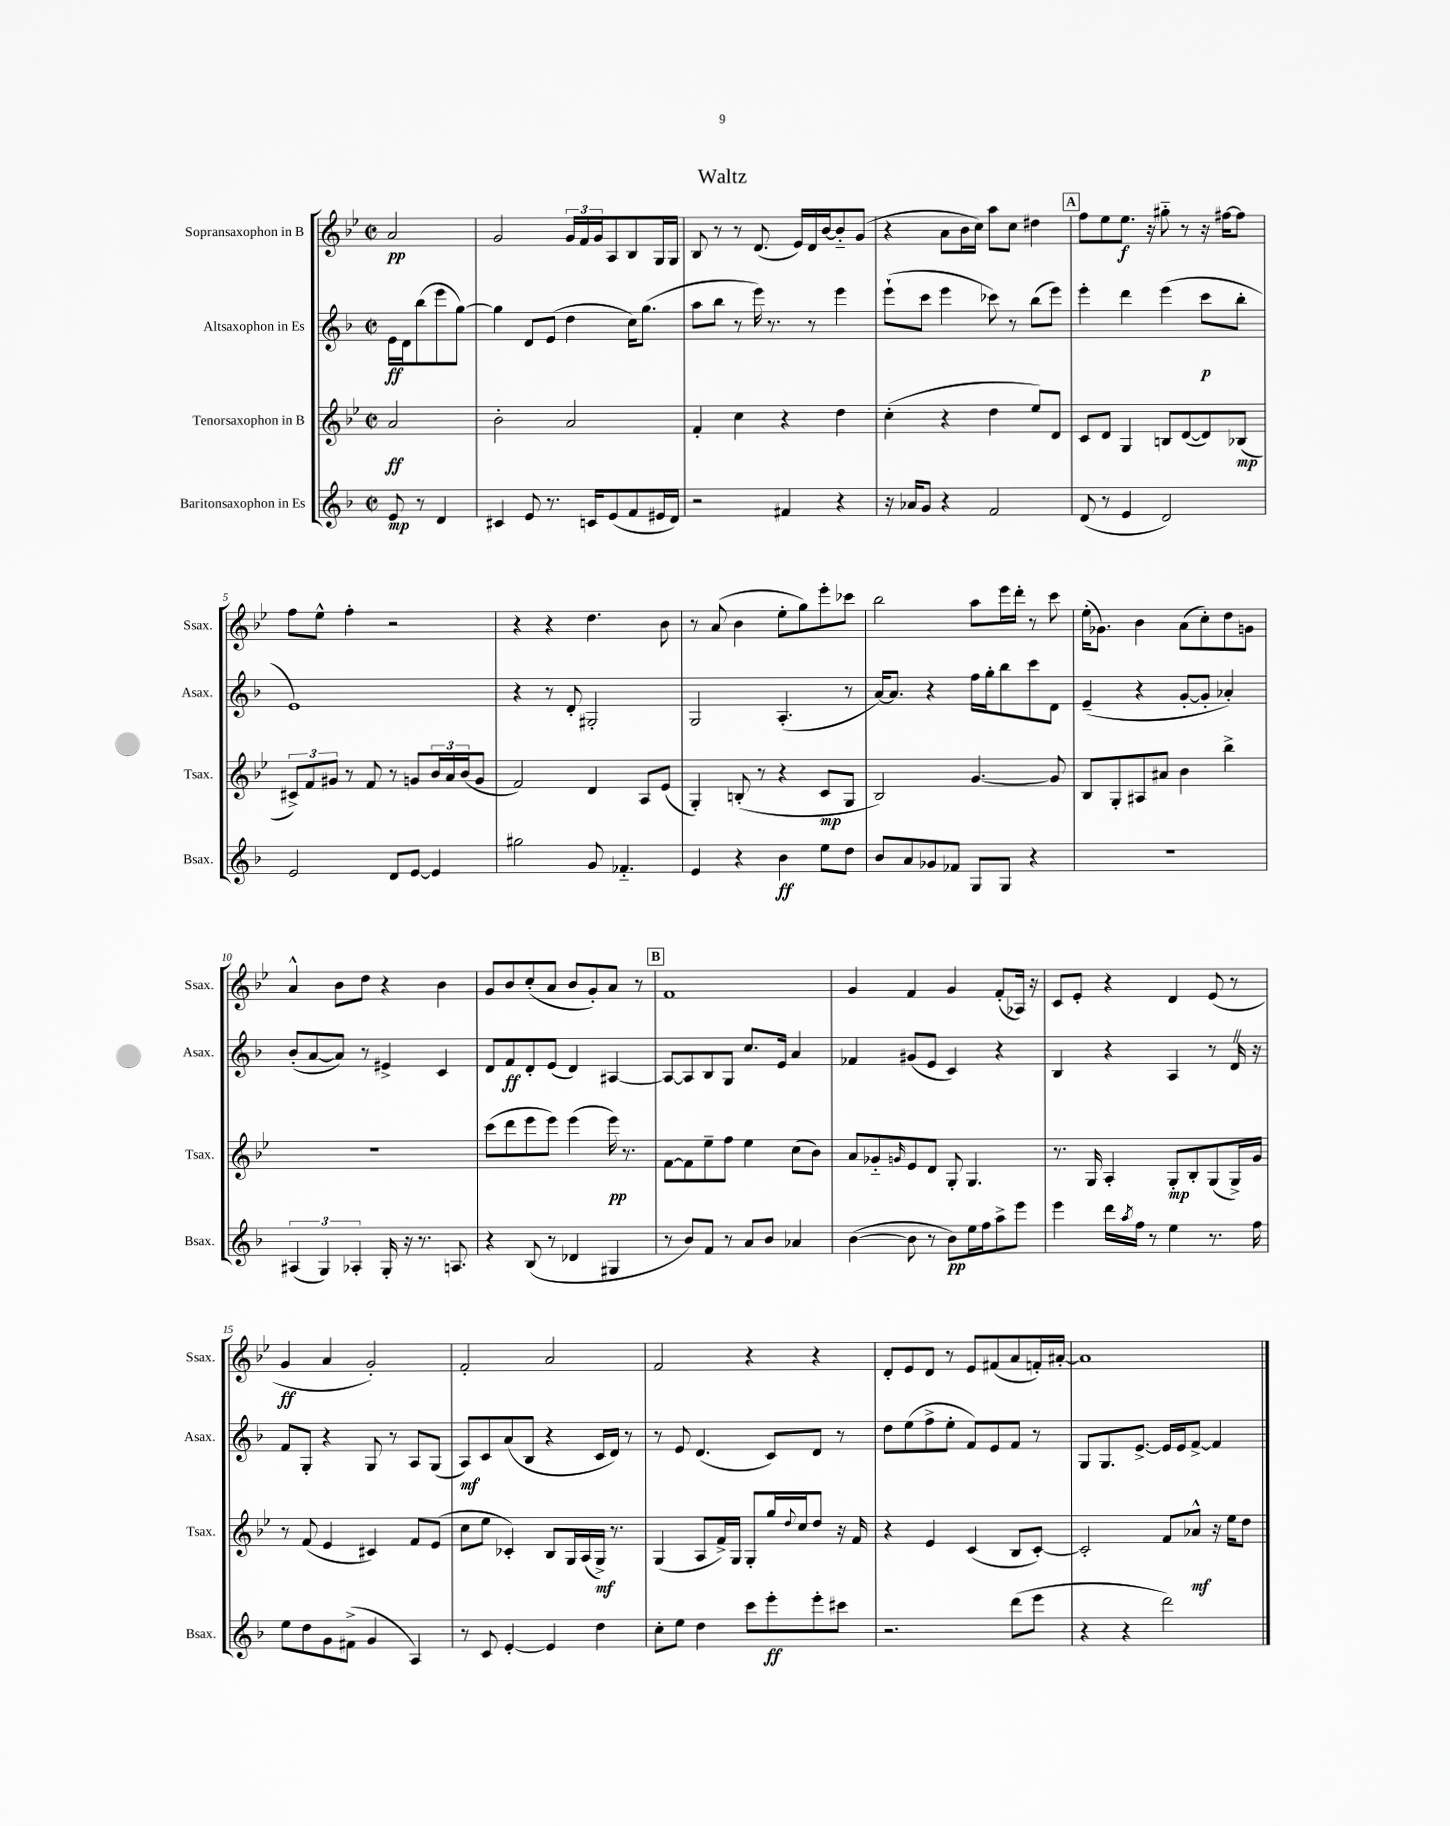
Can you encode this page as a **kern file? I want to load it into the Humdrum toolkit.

**kern	**kern	**kern	**kern
*staff4	*staff3	*staff2	*staff1
*clefG2	*clefG2	*clefG2	*clefG2
*k[b-]	*k[b-e-]	*k[b-]	*k[b-e-]
*M2/2	*M2/2	*M2/2	*M2/2
*met(c|)	*met(c|)	*met(c|)	*met(c|)
8e	2a	16e	2a
.	.	16d	.
8r	.	(8bb-	.
4d	.	8eee	.
.	.	[8gg)	.
=	=	=	=
4c#	2b-'	4gg]	2g
8e	.	8d	.
8.r	.	(8e	.
.	2a	4dd	24g
.	.	.	24f
16c	.	.	.
.	.	.	24g
(8e	.	.	8A
8f	.	16cc)	8B-
.	.	(8.gg	.
16e#	.	.	16G
16d)	.	.	16G
=	=	=	=
2r	4f'	8aa	8B-
.	.	8bb-	8r
.	4cc	8r	8r
.	.	16eee)	(8.d
.	.	8.r	.
4f#	4r	.	.
.	.	.	16e-)
.	.	8r	16d
.	.	.	[16b-
4r	4dd	4eee	8b-'~]
.	.	.	(8g
=	=	=	=
16r	(4cc'	(8eee`	4r
16a-	.	.	.
8g	.	8ccc	.
4r	4r	4eee	8a
.	.	.	16b-
.	.	.	16cc)
2f	4dd	8ccc-)	8aa
.	.	8r	8cc
.	8ee-)	(8bb-	4dd#
.	8d	8eee)	.
=	=	=	=
(8d	8c	4eee'	8ff
8r	8d	.	8ee-
4e	4G	4ddd	8.ee-
.	.	.	16r
2d)	8B	(4eee	8gg#'~
.	([8d	.	8r
.	8d])	8ccc	16r
.	.	.	[16ff#
.	(8B-	8bb-'	8ff#]
=	=	=	=
2e	12c#^)	1e)	8ff
.	12f	.	.
.	.	.	8ee-^^
.	12g#	.	.
.	8r	.	4ff'
.	8f	.	.
8d	8r	.	2r
[8e	8g	.	.
4e]	24b-	.	.
.	24a	.	.
.	(24b-	.	.
.	8g	.	.
=	=	=	=
2gg#	2f)	4r	4r
.	.	8r	4r
.	.	8d'	.
8g	4d	2G#'	4.dd
4.f-'~	.	.	.
.	8A	.	.
.	(8e-	.	8b-
=	=	=	=
4e	4G')	2G	8r
.	.	.	(8a
4r	(8B'	.	4b-
.	8r	.	.
4b-	4r	(4.A'	8ee-'
.	.	.	8gg)
8ee	8c	.	8eee-'
8dd	8G	8r	8ccc-
=	=	=	=
8b-	2B-)	[16a)	2bb-
.	.	8.a]	.
8a	.	.	.
8g-	.	4r	.
8f-	.	.	.
8G	[4.g	16ff	8aa
.	.	16gg'	.
8G	.	8bb-	16eee-
.	.	.	16ddd'
4r	.	8ccc	8r
.	8g]	8d	8ccc
=	=	=	=
1r	8B-	(4e~	(16ee-'
.	.	.	8.g-)
.	8G'	.	.
.	8A#	4r	4b-
.	8a#	.	.
.	4b-	[8g'	(8a
.	.	8g']	8cc')
.	4bb-^	4a-')	8dd
.	.	.	8g
=	=	=	=
(6A#	1r	(8b-'	4a^^
.	.	[8a	.
6G)	.	.	.
.	.	8a])	8b-
6A-'	.	.	.
.	.	8r	8dd
16G'	.	4e#^	4r
16r	.	.	.
8.r	.	.	.
.	.	4c	4b-
8.A	.	.	.
=	=	=	=
4r	(8ccc	8d	8g
.	8ddd	8f	8b-
(8B-	8eee-	8d'	(8cc'
8r	8eee-)	(8e	8a
4d-	(4eee-	4d)	8b-
.	.	.	8g')
4G#	16eee-)	[4A#	8a
.	8.r	.	.
.	.	.	8r
=	=	=	=
8r	[8f	8A#_	1f
8b-)	8f]	8A#]	.
8f	8ee-~	8B-	.
8r	8ff	8G	.
8a	4ee-	8.cc	.
8b-	.	.	.
.	.	16e	.
4a-	(8cc	4a	.
.	8b-)	.	.
=	=	=	=
([4b-	8a	4f-	4g
.	8g-'~	.	.
.	16qqg	.	.
8b-]	8e-	(8g#	4f
8r	8d	8e	.
8b-)	8G'	4c)	4g
16ee	4.G	.	.
16ff	.	.	.
8aa^	.	4r	(8f'
8eee	.	.	16A-)
.	.	.	16r
=	=	=	=
4eee	8.r	4B-	8c
.	.	.	8e-'
.	16G	.	.
16ddd	4A'	4r	4r
8qaa	.	.	.
16ff	.	.	.
8r	.	.	.
4ee	8G'	4A	4d
.	8B-'	.	.
8.r	(8G	8r	(8e-
.	16G^)	16d	8r
16ff	16g	16r	.
=	=	=	=
8ee	8r	8f	4g
8dd	(8f	8G'	.
8g	4e-	4r	4a
(8f#^	.	.	.
4g	4c#)	8G	2g')
.	.	8r	.
4A)	8f	8A	.
.	(8e-	(8G	.
=	=	=	=
8r	8cc	8A)	2f'
8c	8ee-	8c	.
[4e'	4c-')	(8a	.
.	.	8B-	.
4e]	8B-	4r	2a
.	16G	.	.
.	(16A	.	.
4dd	16G^)	16c	.
.	8.r	16d)	.
.	.	8r	.
=	=	=	=
8cc'	(4G	8r	2f
8ee	.	8e	.
4dd	8A	(4.d	.
.	16f^)	.	.
.	16G	.	.
8ccc	8G'	.	4r
8eee'	16gg	8c)	.
.	8qqdd	.	.
.	16cc	.	.
8eee'	8dd	8d	4r
8ccc#	16r	8r	.
.	16f	.	.
=	=	=	=
2.r	4r	8dd	8d'
.	.	(8ee	8e-
.	4e-	8ff^	8d
.	.	8ee'	8r
.	(4c	8f)	8e-
.	.	8e	(8f#
(8ddd	8B-	8f	8a
8eee	[8c')	8r	16f')
.	.	.	[16a#'
=	=	=	=
4r	2c']	8G	1a#]
.	.	8.G	.
4r	.	.	.
.	.	[8.e^	.
2ddd)	8f	16e]	.
.	.	16e	.
.	8a-^^	[8f^	.
.	16r	4f]	.
.	16ee-	.	.
.	8dd	.	.
==	==	==	==
*-	*-	*-	*-
